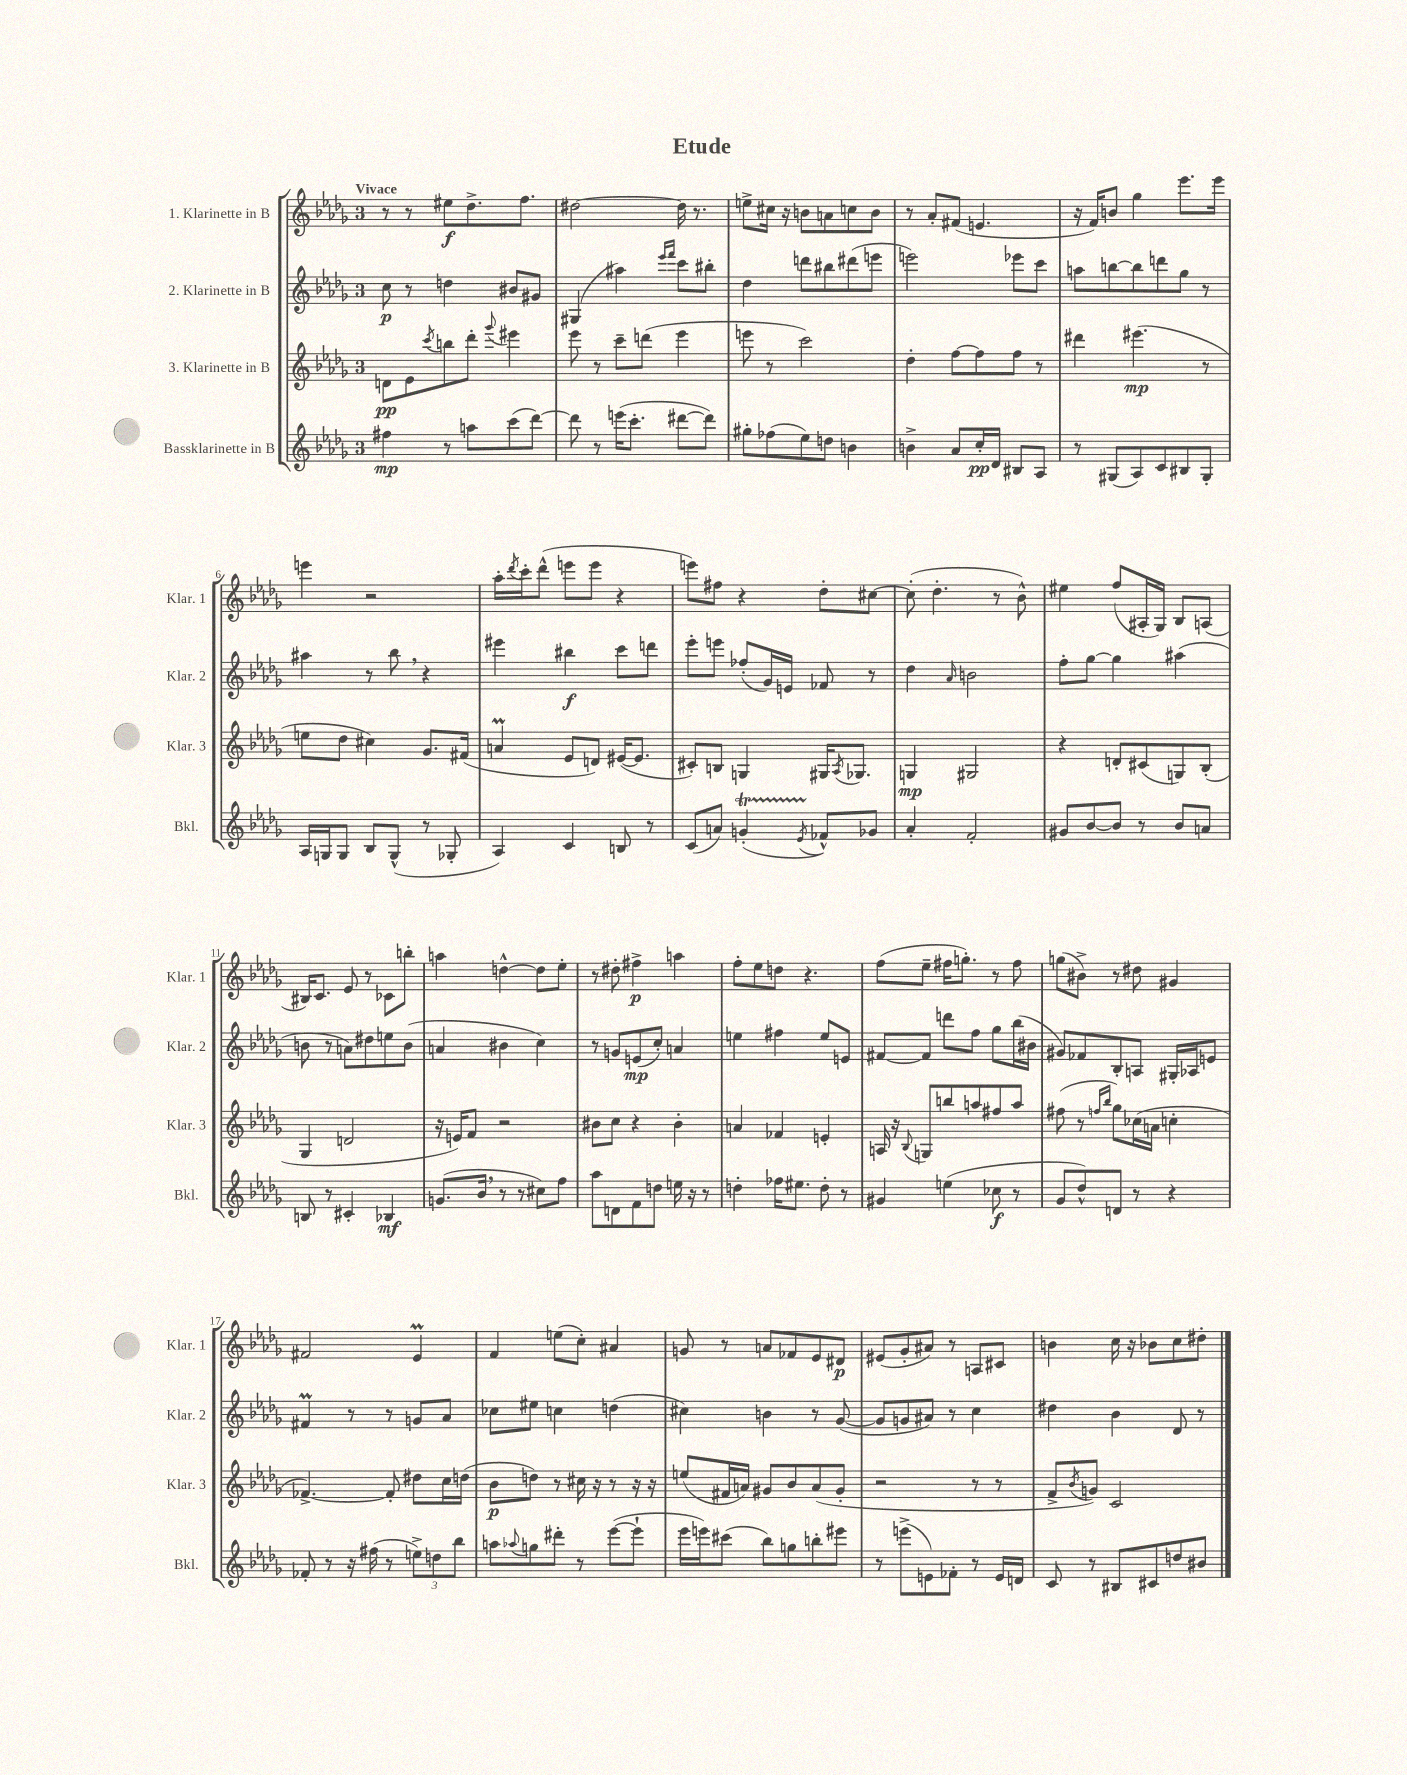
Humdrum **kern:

**kern	**kern	**kern	**kern
*staff4	*staff3	*staff2	*staff1
*clefG2	*clefG2	*clefG2	*clefG2
*k[b-e-a-d-g-]	*k[b-e-a-d-g-]	*k[b-e-a-d-g-]	*k[b-e-a-d-g-]
*M3/4	*M3/4	*M3/4	*M3/4
4ff#\	8d\L	8cc\	8r
.	8e-\	8r	8r
.	8qccc/	.	.
8r	8bb\	4dd\	8ee#\L
8aa\L	8ddd-'\J	.	8.dd-^\
.	8qqggg-/	.	.
(8ccc\	4eee#\	8b#/L	.
.	.	.	8.ff\J
[8ddd-\J)	.	8g#/J	.
=	=	=	=
8ddd-\]	8eee-\	(4G#/	[2dd#\
8r	8r	.	.
(16eee\LK	8ccc~\L	4aa#\)	.
8.ccc'\J	.	.	.
.	(8ddd\J	.	.
.	.	16qqeee-/LL	.
.	.	16qqfff/JJ	.
[8ddd#\L	4eee-\	8ccc\L	16dd#\]
.	.	.	8.r
8ddd#\]J)	.	8bb#'\J	.
=	=	=	=
8gg#'\L	8eee\	4dd-\	8ee^\L
(8ff-\	8r	.	16cc#\Jk
.	.	.	16r
8ee-\)	2ccc\)	8ddd\L	8b\L
8dd\J	.	8bb#\	8a\
4b\	.	(8ddd#\	8cc\
.	.	8eee\J	8b\J
=	=	=	=
4b^\	4dd-'\	2eee\)	8r
.	.	.	8a-'/L
8a-/L	[8ff\L	.	(8f#/J
16cc'/L	8ff\]	.	4.e/
16d-/JJ	.	.	.
8B#/L	8ff\J	8eee-\L	.
8A-/J	8r	8ccc\J	.
=	=	=	=
8r	4ddd#\	8aa\L	16r
.	.	.	16f/LK)
(8G#/L	.	[8bb\	8b/J
8A-/)	(4.eee#\	8bb\]	4gg-\
8c/	.	8ddd\	.
8B#/	.	8gg-\J	8.eee-\L
8G#'/J	8r	8r	.
.	.	.	16eee-\Jk
=	=	=	=
16A-/LL	8ee\L	4aa#\	4eee\
16G/J	.	.	.
8G/J	8dd-\J	.	.
8B-/L	4cc#\)	8r	2r
(8G^^/J	.	8bb-\	.
8r	8.g-/L	4r	.
8G-'/	.	.	.
.	(16f#/Jk	.	.
=	=	=	=
4A-/)	4a/	4eee#\	16aa-'\LL
.	.	.	8qddd-/
.	.	.	16ccc'\J
.	.	.	(8ddd-^^\J
4c/	8e-/L	4bb#\	8eee\L
.	8d/J)	.	8eee\J
8B/	([16e#/LK	8ccc\L	4r
.	8.e#/]J	.	.
8r	.	8ddd\J	.
=	=	=	=
(8c/L	8c#'/L)	8eee-'\L	8eee\L)
8a/J)	8B/J	8eee\J	8ff#\J
(4g'/	4G/	(8ff-'/L	4r
.	.	16g-/L)	.
.	.	16e/JJ	.
8qe-/	.	.	.
8f-^^/L)	16G#/LK	8f-/	8dd-'\L
.	8qA-/	.	.
.	8.G-/J	.	.
8g-/J	.	8r	[8cc#\J
=	=	=	=
4a-'/	4G/	4dd-\	(8cc#'\]
.	.	.	4.dd-'\
.	.	16qqa-/	.
2f'/	2G#/	2b\	.
.	.	.	8r
.	.	.	8b-^^\)
=	=	=	=
8g#/L	4r	8ff'\L	4ee#\
[8b-/	.	[8gg-\J	.
8b-/]J	8d'/L	4gg-\]	(8ff/L
8r	(8c#/	.	16A#'/L
.	.	.	16G-/JJ)
8b-/L	8G/)	(4aa#\	8B-/L
8a/J	(8B-'/J	.	(8A/J
=	=	=	=
8B/	4G-/	8b\	16B#/LK)
.	.	.	8.c/J
8r	.	8r	.
4c#'/	2d/	8a\L)	8e-/
.	.	8dd#\	8r
4B-/	.	8ee\	8c-\L
.	.	(8b\J	8bb'\J
=	=	=	=
(8.g/L	16r	4a/	4aa\
.	16e/LK)	.	.
.	8f/J	.	.
16b-/Jk	.	.	.
8r	2r	4b#\	[4dd^^\
8r	.	.	.
8cc#\L)	.	4cc\)	8dd\]L
8ff\J	.	.	8ee-'\J
=	=	=	=
8aa-\L	8b#\L	8r	8r
8d\	8cc\J	8g/L	8dd#'\
8f\	4r	(8e/	4ff#^\
8dd\J	.	8cc'/J)	.
16ee\	4b#'\	4a/	4aa\
16r	.	.	.
8r	.	.	.
=	=	=	=
4dd'\	4a/	4ee\	8ff'\L
.	.	.	8ee-\
16ff-\LK	4f-/	4ff#\	8dd\J
8.ee#\J	.	.	.
.	.	.	4.r
8dd'\	4e'/	8ee/L	.
8r	.	8e/J	.
=	=	=	=
4g#/	16A/	[8f#/L	(8ff\L
.	16r	.	.
.	8qqB-/	.	.
.	8G/L	8f#/]J	8ee-~\J
(4ee\	8bb/	8ddd\L	16ff#\LK
.	.	.	8.gg'\J)
.	8aa/	8ff\J	.
8cc-\	8ff#/	8gg-\L	8r
8r	8aa/J	(16bb-\L	8ff#\
.	.	16b#\JJ	.
=	=	=	=
8g-/L	(8ff#\	8g#/L)	(8gg\L
8dd-^^/)	8r	8f-/	8b#^\J)
.	16qqff/LL	.	.
.	16qqbb-/JJ	.	.
8d/J	8gg-\L)	8B-'/	8r
8r	(16cc-\L	8A/J	8dd#\
.	16a\JJ	.	.
4r	4cc'\	16G#'/LL	4g#/
.	.	16A-/J	.
.	.	8e/J	.
=	=	=	=
8f-'/	[4.f-^/)	4f#/	2f#/
8r	.	.	.
16r	.	8r	.
(16ff#\	.	.	.
8r	8f-'/]	8r	.
12ee^\L)	8dd#\L	8g/L	4e-/
12dd\	.	.	.
.	16cc\L	8a-/J	.
12bb-\J	.	.	.
.	(16dd\JJ	.	.
=	=	=	=
8aa\L	8b-\L	8cc-\L	4f/
8qqaa-/	.	.	.
8gg\	8dd\J)	8ee#\J	.
8ddd#'\J	8r	4cc\	(8ee\L
8r	16cc#\	.	8cc'\J)
.	16r	.	.
([8eee-\L	8r	(4dd\	4a#/
8eee-`\]J	16r	.	.
.	16r	.	.
=	=	=	=
16eee-\LL	(8ee/L	4cc#\)	8g/
16eee\J)	.	.	.
(8ccc#\J	16f#/L	.	8r
.	16a/JJ)	.	.
8bb-\L)	8g#/L	4b\	8a/L
8gg\	8b-/	.	8f-/
8bb'\	(8a/	8r	8e-/
8eee#\J	8g#'/J	([8g-/	8d#/J
=	=	=	=
8r	2r	8g-/]L	(8e#/L
(8eee^\L	.	8g/	8g-'/
8e\)	.	8a#/J)	8a#/J)
8f-'\J	.	8r	8r
8r	8r	4cc\	8A/L
16e/LL	8r	.	8c#/J
16d/JJ	.	.	.
=	=	=	=
8c/	8f^/L	4dd#\	4b\
.	8qb-/	.	.
8r	8g/J)	.	.
8B#/L	2c/	4b-\	16cc\
.	.	.	16r
8c#/	.	.	8b-\L
8dd/	.	8d-/	8cc\
8b#/J	.	8r	8dd#'\J
==	==	==	==
*-	*-	*-	*-
